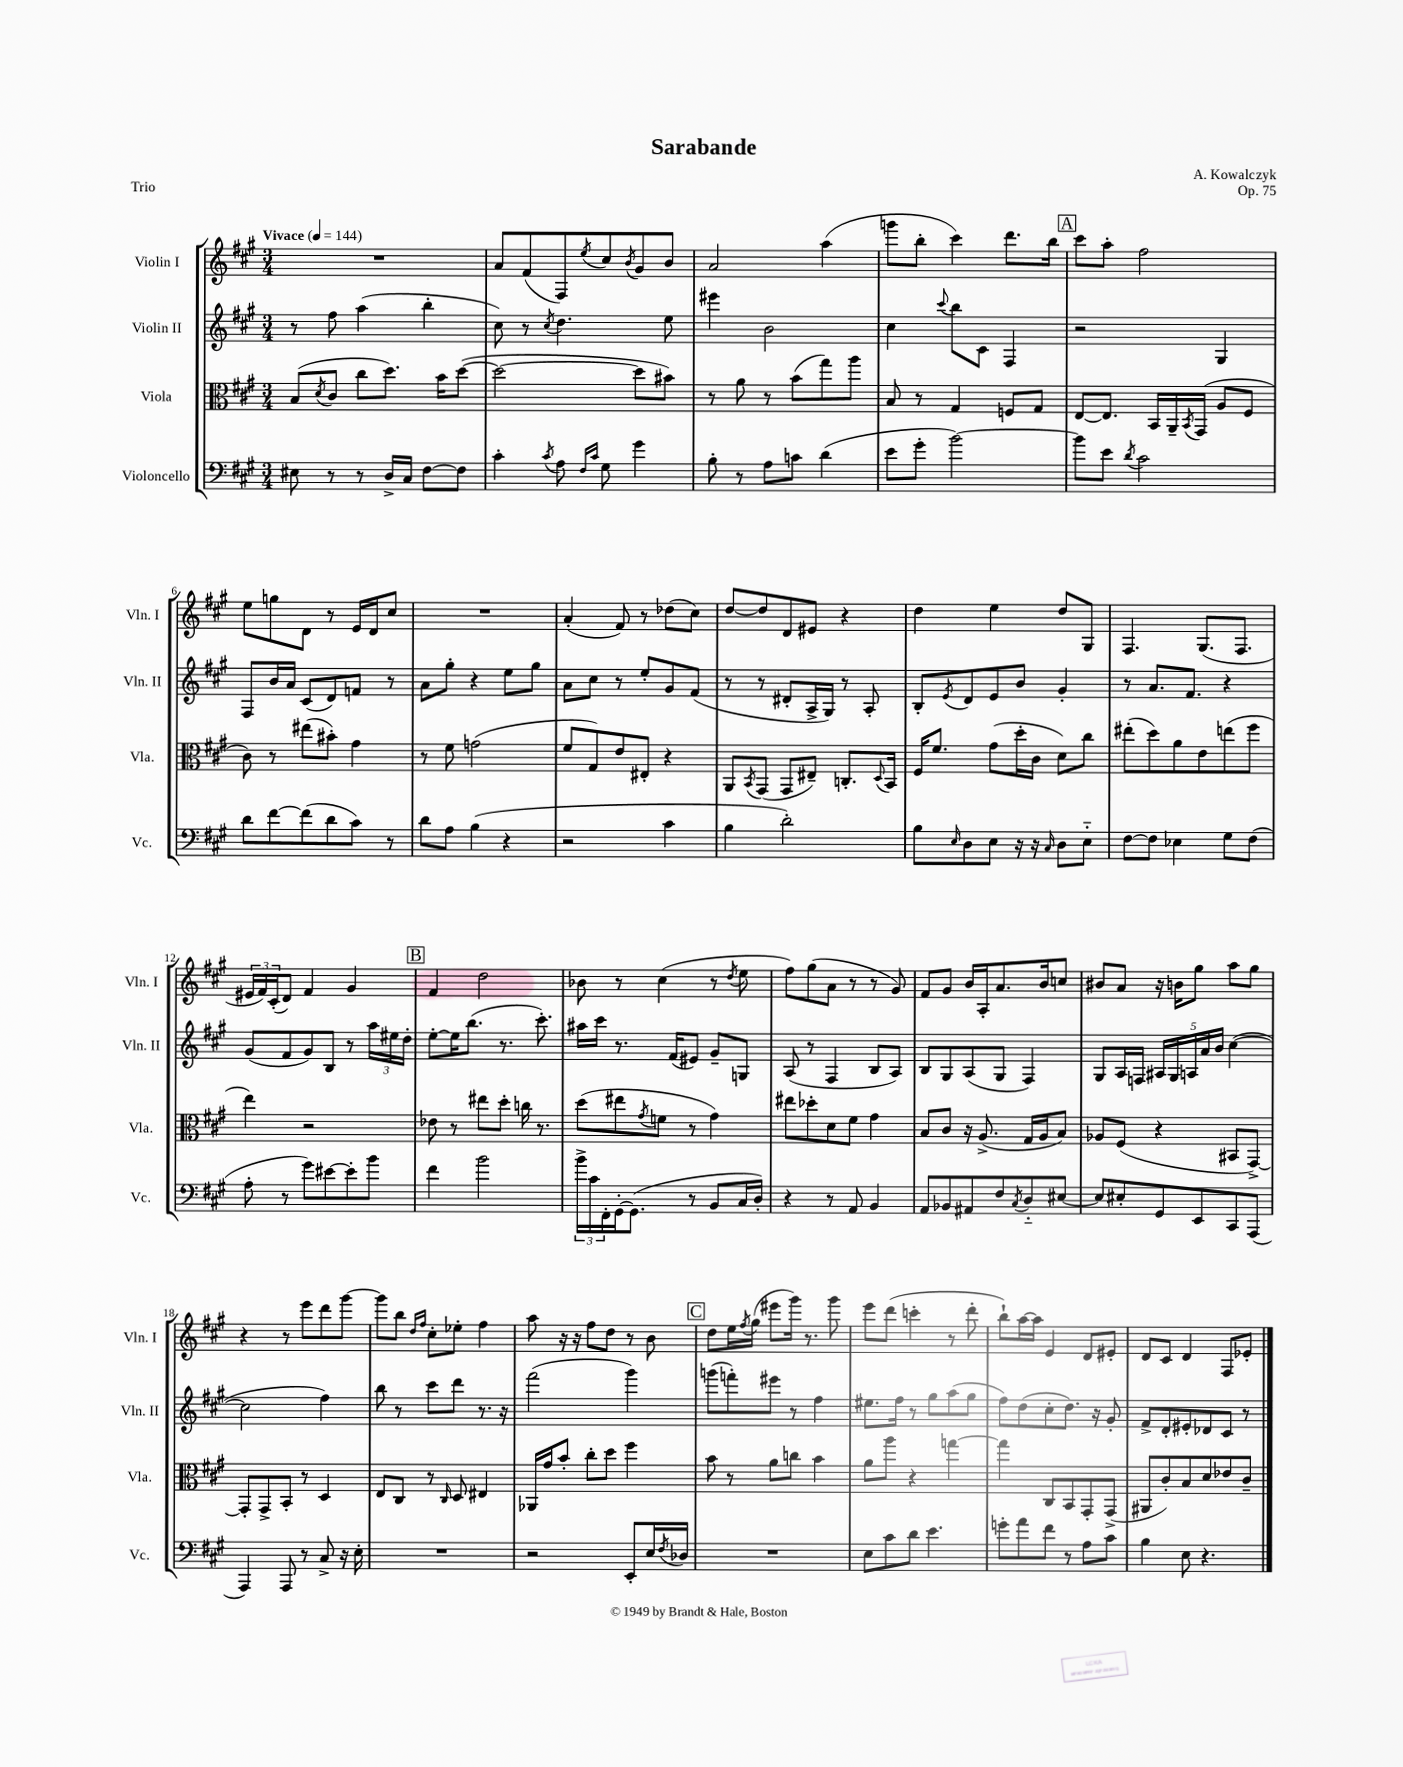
\header { title = "Sarabande" composer = "A. Kowalczyk" opus = "Op. 75" piece = "Trio" }
<<
\new StaffGroup <<
\new Staff = "s0" \with { instrumentName = "Violin I" shortInstrumentName = "Vln. I" } {
    \clef treble \key a \major \numericTimeSignature \time 3/4 \tempo "Vivace" 4 = 144
    R2. |
    a'8 fis'8( fis8) \acciaccatura { e''8 } cis''8 \acciaccatura { b'8 } gis'8 b'8 |
    a'2 a''4( |
    g'''8 b''8-. cis'''4) d'''8. b''16 |
    \mark \markup { \box "A" } cis'''8 a''8-. fis''2 |
    e''8 g''8 d'8 r8 e'16 d'16 cis''8 |
    R2. |
    a'4-.( fis'8) r8 des''8( cis''8) |
    d''8~ d''8 d'8 eis'8 r4 |
    d''4 e''4 d''8 gis8 |
    fis4. gis8.( fis8. |
    \tuplet 3/2 { eis'16 fis'16) cis'16-.( } d'8) fis'4 gis'4 |
    \mark \markup { \box "B" } fis'4 d''2 |
    bes'8 r8 cis''4( r8 \acciaccatura { d''8 } e''8 |
    fis''8) gis''8( a'8 r8 r8 gis'8) |
    fis'8 gis'8 b'16 a16-. a'8. b'16 c''8 |
    bis'8 a'8 r16 b'16 gis''8 a''8 gis''8 |
    r4 r8 e'''8 d'''8 gis'''8~ |
    gis'''8 b''8 \grace { d''16 fis''16 } cis''8-. ees''8-. fis''4 |
    a''8 r16 r16 fis''8 d''8 r8 b'8 |
    \mark \markup { \box "C" } d''8 e''16 \acciaccatura { fis''8 } gis''16( eis'''8 gis'''16) r8. gis'''8 |
    e'''8 d'''8( c'''4-. r8 d'''8-. |
    b''8-!) a''16~ a''16 e'4 d'8 eis'8-. |
    d'8 cis'8 d'4 fis8 ees'8-. \bar "|." |
}
\new Staff = "s1" \with { instrumentName = "Violin II" shortInstrumentName = "Vln. II" } {
    \clef treble \key a \major \numericTimeSignature \time 3/4
    r8 fis''8 a''4( b''4-. |
    cis''8) r8 \acciaccatura { cis''8 } d''4. e''8 |
    eis'''4 b'2 |
    cis''4 \appoggiatura { cis'''8 } b''8 cis'8 fis4 |
    \mark \markup { \box "A" } r2 gis4 |
    fis8 b'16 a'16 cis'8( d'8) f'8 r8 |
    a'8 gis''8-. r4 e''8 gis''8 |
    a'8 cis''8 r8 e''8-. gis'8 fis'8( |
    r8 r8 dis'8-. a16-> gis16) r8 a8-. |
    b8-. \acciaccatura { e'8 } d'8 e'8 b'8 gis'4-. |
    r8 a'8. fis'8. r4 |
    gis'8( fis'8 gis'8) b8 r8 \tuplet 3/2 { a''16 eis''16 d''16-. } |
    \mark \markup { \box "B" } e''8~-. e''16 b''8.( r8. cis'''8.-.) |
    ais''16 cis'''16 r8. fis'16( eis'8) gis'8-- g8 |
    a8( r8 fis4 b8 a8) |
    b8 gis8 a8( gis8 fis4) |
    gis8 a16 f16 \tuplet 5/4 { ais16 gis16 a16 a'16 b'16 } cis''4~( |
    cis''2 fis''4) |
    b''8 r8 cis'''8 d'''8 r8. r16 |
    fis'''2( gis'''4) |
    \mark \markup { \box "C" } g'''8( f'''8-.) eis'''8 r8 fis''4 |
    eis''8. fis''16 r8 gis''8 a''8( gis''8 |
    fis''8) d''8( cis''8-. d''8.) r16 gis'8-. |
    fis'8-> d'8-. eis'8-. des'8 cis'8 r8 \bar "|." |
}
\new Staff = "s2" \with { instrumentName = "Viola" shortInstrumentName = "Vla." } {
    \clef alto \key a \major \numericTimeSignature \time 3/4
    b8( \acciaccatura { d'8 } cis'8 cis''8 d''8.) b'16 d''8~( |
    d''2~ d''8 bis'8) |
    r8 a'8 r8 b'8( gis''8) a''8 |
    b8 r8 gis4 f8 gis8 |
    \mark \markup { \box "A" } e8~ e8. b,16 a,16-- \acciaccatura { b,8 } gis,16( a8 fis8 |
    cis'8) r8 eis''8( bis'8-.) gis'4 |
    r8 fis'8 g'2( |
    fis'8 gis8) e'8 eis8-. r4 |
    a,8 \acciaccatura { b,8 } gis,8( gis,8 eis8--) c8.-. \appoggiatura { d8 } b,16 |
    fis16 fis'8. gis'8( d''16-. cis'16 d'8) cis''8 |
    eis''8-.( d''8) a'8 e'8 e''8( fis''8 |
    e''4) r2 |
    \mark \markup { \box "B" } ees'8 r8 eis''8 d''8-. c''16 r8. |
    d''8( eis''8 \acciaccatura { gis'8 } f'8 r8 gis'4) |
    eis''8 des''8-. d'8 fis'8 gis'4 |
    b8 cis'8 r16 a8.->( gis16 a16 b8) |
    aes8 fis8( r4 bis,8 gis,8~->) |
    gis,8-. gis,8-> b,8-. r8 d4 |
    e8 cis8 r8 \grace { cis16 } d8 eis4 |
    aes,16 gis'16 b'8-. cis''8-. d''8 fis''4 |
    \mark \markup { \box "C" } b'8 r8 a'8 c''8 b'4 |
    a'8 a''8 r4 g''4~ |
    g''4 cis8 b,8 gis,8-. gis,8->( |
    ais,8 cis'8-.) b8 d'8 ees'8 cis'8-- \bar "|." |
}
\new Staff = "s3" \with { instrumentName = "Violoncello" shortInstrumentName = "Vc." } {
    \clef bass \key a \major \numericTimeSignature \time 3/4
    eis8 r8 r8 d16-> cis16 fis8~ fis8 |
    cis'4-. \acciaccatura { cis'8 } a8 \grace { fis16 cis'16 } gis8 gis'4 |
    b8-. r8 a8 c'8 d'4( |
    e'8 gis'8-. b'2~) |
    \mark \markup { \box "A" } b'8 e'8 \acciaccatura { d'8 } cis'2 |
    d'8 fis'8~ fis'8( d'8 cis'8) r8 |
    d'8 a8 b4( r4 |
    r2 cis'4 |
    b4 d'2-.) |
    b8 \grace { e16 } d8 e8 r16 r16 \grace { cis16 } d8 e8-_ |
    fis8~ fis8 ees4 gis8 fis8( |
    a8-. r8 gis'8) eis'8~ eis'8-. b'8 |
    \mark \markup { \box "B" } fis'4 b'2 |
    \tuplet 3/2 { b'16-> cis'16 fis,16-. } gis,16~-. gis,8.( r8 b,8 cis16 d16-.) |
    r4 r8 a,8 b,4 |
    a,8 bes,8 ais,8 fis8 \acciaccatura { cis8 } d8-_ eis8~ |
    eis8 eis8-. gis,8 e,8 cis,8 a,,8( |
    a,,4) a,,8 r8 cis8-> r16 e16-. |
    R2. |
    r2 e,8-. e16 \acciaccatura { fis8 } des16 |
    \mark \markup { \box "C" } R2. |
    e8 cis'8 d'8 e'4. |
    g'8-. a'8 fis'8 r8 a8 cis'8 |
    b4 e8 r4. \bar "|." |
}
>>
>>
